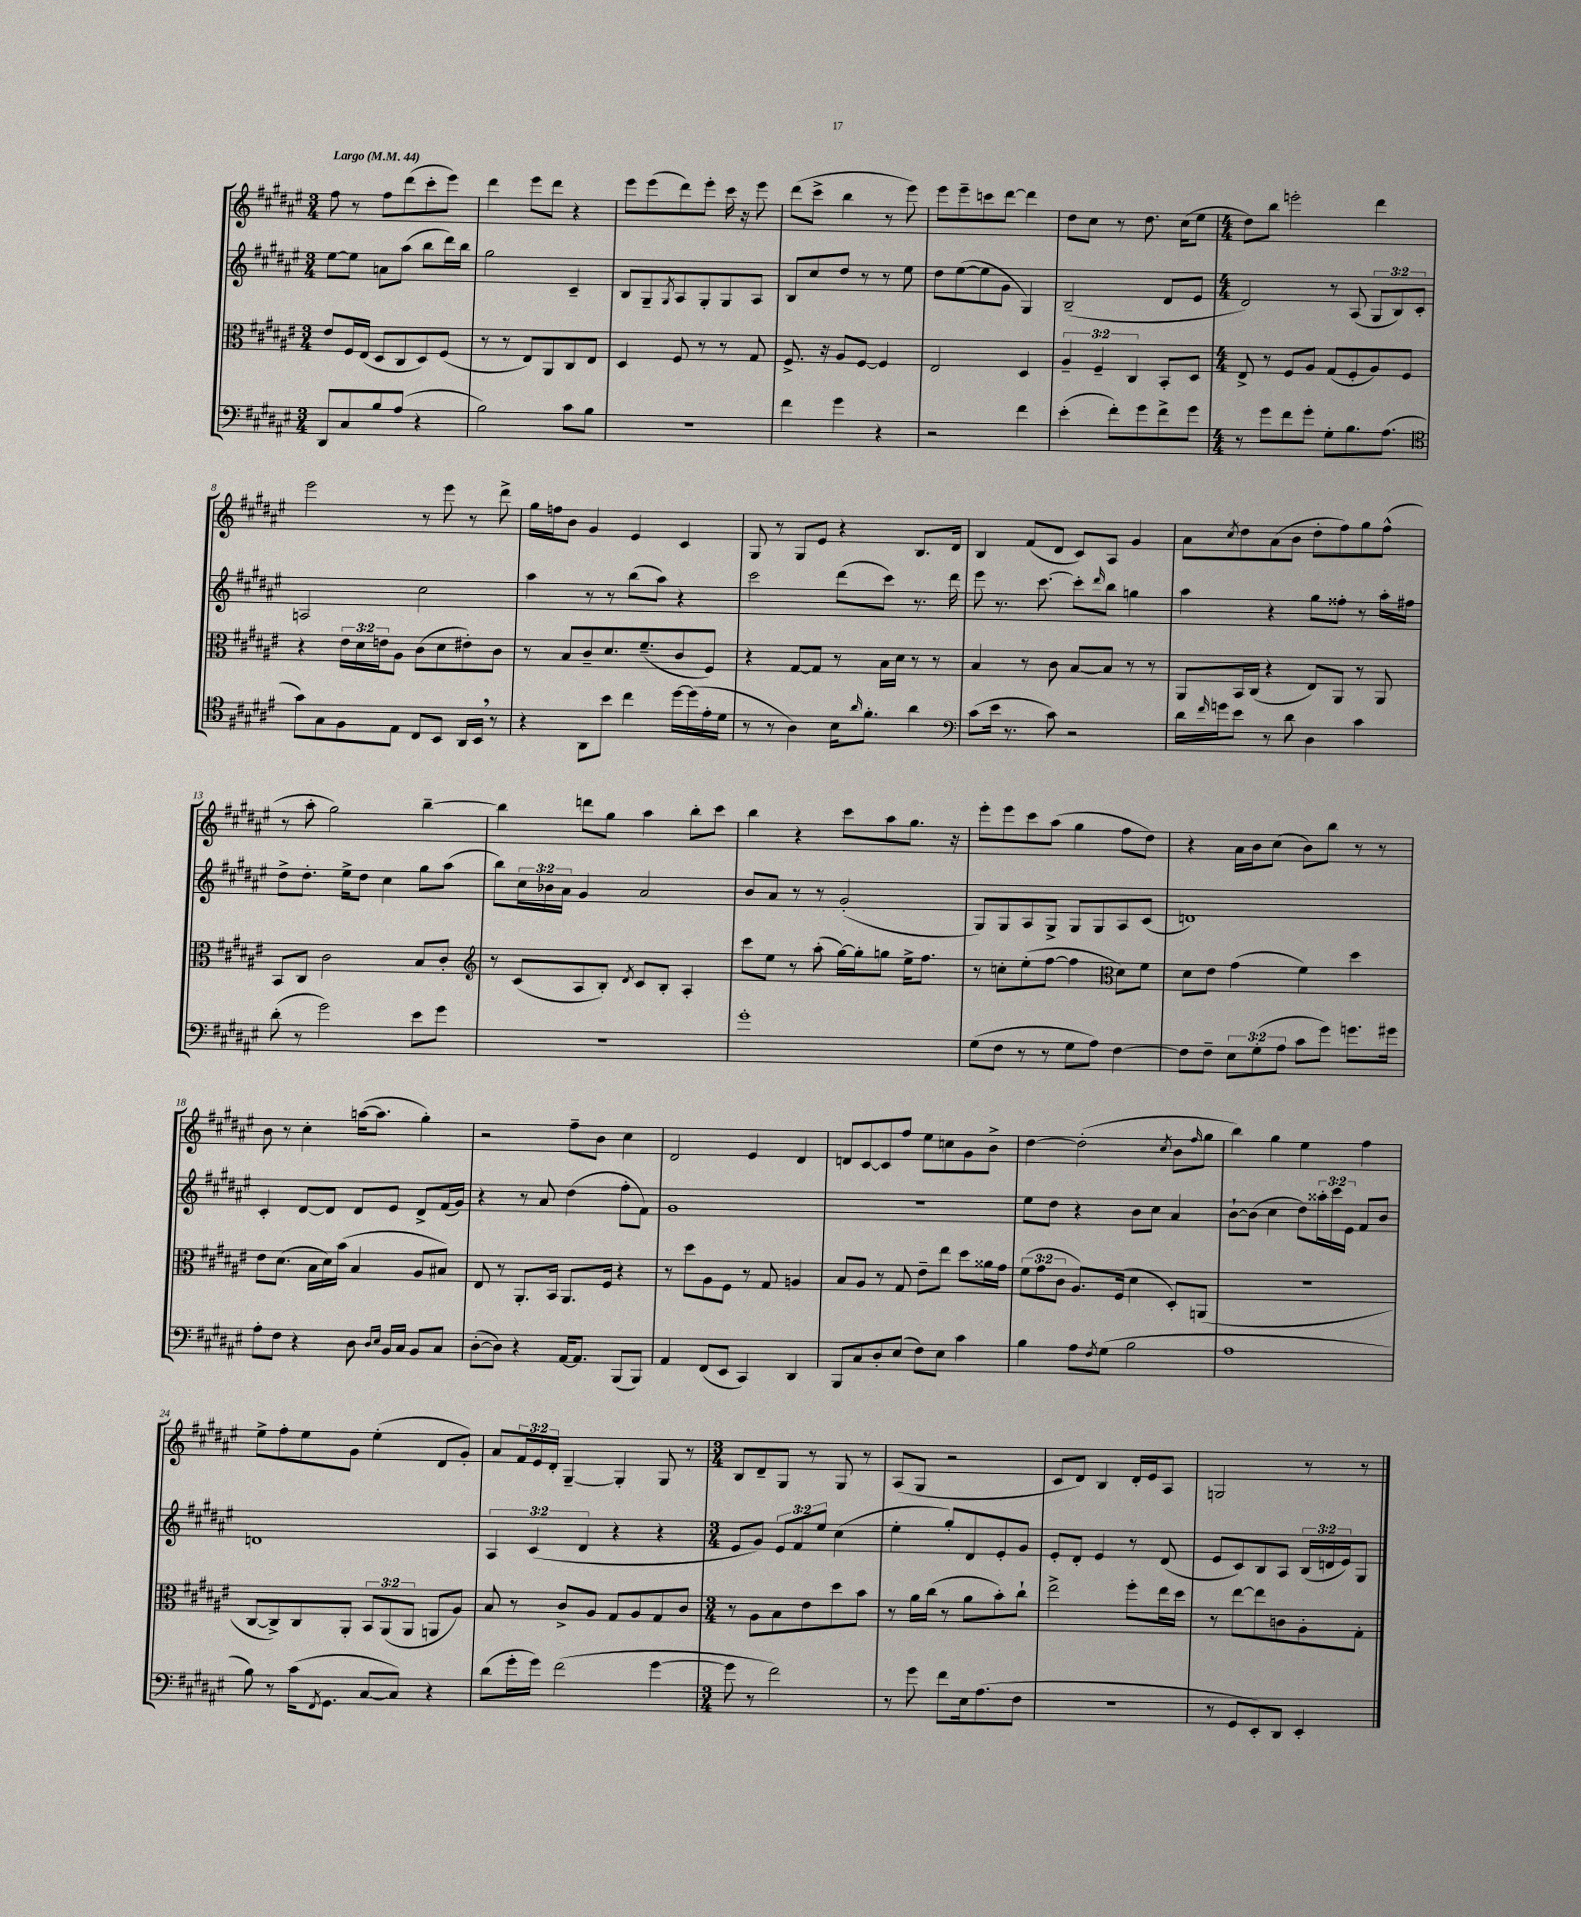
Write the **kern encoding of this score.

**kern	**kern	**kern	**kern
*staff4	*staff3	*staff2	*staff1
*clefF4	*clefC3	*clefG2	*clefG2
*k[f#c#g#d#a#e#]	*k[f#c#g#d#a#e#]	*k[f#c#g#d#a#e#]	*k[f#c#g#d#a#e#]
*M3/4	*M3/4	*M3/4	*M3/4
*MM44	*MM44	*MM44	*MM44
8DD#	8e#	[8ee#	8ff#
8C#	16F#	8ee#]	8r
.	(16E#	.	.
8B	8D#	8a	8ff#
(8A#	8C#	(8aa#	(8ddd#
4r	8D#)	8bb	8ccc#'
.	(8F#	16ddd#)	8eee#)
.	.	16bb	.
=	=	=	=
2B)	8r	2gg#	4ddd#
.	8r	.	.
.	8E#)	.	8eee#
.	8AA#	.	8ddd#
8c#	8C#	4c#~	4r
8B	8E#	.	.
=	=	=	=
2.r	4D#	8B	8eee#
.	.	8G#~	(8eee#
.	.	8qG#	.
.	8F#	8A#	8ddd#)
.	8r	8G#'	8eee#'
.	8r	8G#	16ccc#
.	.	.	16r
.	8G#	8A#	8eee#
=	=	=	=
4f#	8.F#^	8B	(8ddd#
.	.	8cc#	8ccc#^
.	16r	.	.
4g#	8A#	8dd#	4bb
.	[8F#	8r	.
4r	4F#]	8r	8r
.	.	8ee#	8eee#)
=	=	=	=
2r	2E#	8dd#	8eee#
.	.	([8ee#	8eee#~
.	.	8ee#]	8ccc
.	.	8g#	[8ddd#
4f#	4D#	4G#)	4ddd#]
=	=	=	=
(4e#'	6A#~	(2B~	8dd#
.	.	.	8cc#
.	6F#~	.	.
8f#')	.	.	8r
.	6C#	.	.
8g#	.	.	8.dd#
8f#^	8BB'	8d#	.
.	.	.	(16cc#
8g#	8D#	8e#	8ee#
=	=	=	=
*M4/4	*M4/4	*M4/4	*M4/4
8r	8E#^	2d#)	8dd#)
8g#	8r	.	8bb
8f#	8F#	.	2eee'
8g#'	8A#	.	.
8G#'	(8G#	8r	.
8.B	8F#'	(8A#	.
.	8A#)	12G#	4ddd#
(8.A#	.	.	.
.	.	12B)	.
.	8F#	.	.
.	.	12c#'	.
=	=	=	=
*clefC4	*	*	*
8g#)	4r	2A	2eee#
8G#	.	.	.
8F#	24e#	.	.
.	24d#	.	.
.	24e	.	.
8E#	8A#	.	.
8C#	(8c#	2cc#	8r
8BB	8d#	.	8eee#
16AA#	8e#')	.	8r
16BB	.	.	.
8r	8c#	.	8ddd#^
=	=	=	=
4r	8r	4aa#	16gg#
.	.	.	16ff
.	8B	.	8b
8AA#	8c#~	8r	4g#
8b	8.d#	8r	.
4cc#	.	(8bb	4e#
.	(8.f#~	.	.
.	.	8aa#)	.
[16dd#	8c#	4r	4c#
(16dd#]	.	.	.
16e#'	8F#)	.	.
16d#	.	.	.
=	=	=	=
8r	4r	2ccc#	8G#
8r	.	.	8r
4A#)	[8G#	.	8G#
.	8G#]	.	8e#
16B	8r	(8ddd#	4r
16qqa#	.	.	.
8.f#'	.	.	.
.	16B	8ccc#)	.
.	16d#	.	.
4a#	8r	8.r	8.B
.	8r	.	.
.	.	16ddd#	16d#
=	=	=	=
*clefF4	*	*	*
(8c#	4B	8eee#	4B
16e#	.	8.r	.
8.r	.	.	.
.	8r	.	(8f#
.	.	[8.ccc#	.
8c#)	8c#	.	8d#
2r	[8B	8ccc#']	8c#)
.	.	16qqddd#	.
.	8B]	8bb	8A#
.	8r	4gg	4g#
.	8r	.	.
=	=	=	=
16d#	8AA#	4aa#	8a#
16qqf#	.	.	.
16g	.	.	.
.	.	.	8qcc#
8e#	16BB	.	8dd#
.	(16C#	.	.
8r	4r	4r	(8a#
8d#	.	.	8b
4D#	8E#)	8gg#	8dd#'
.	8AA#	8ff##'	8ff#)
4c#	8r	8r	8gg#
.	8AA#	16aa#'	(8ff#^^
.	.	16ff#	.
=	=	=	=
(8d#'	8BB	8dd#^	8r
8r	8C#	8.dd#'	8aa#'
2g#)	2c#	.	2gg#)
.	.	16ee#^	.
.	.	8dd#	.
.	.	4cc#	.
8e#	8B	8gg#	[4bb~
8g#	8c#'	(8aa#	.
=	=	=	=
*	*clefG2	*	*
1r	8r	8bb)	4bb]
.	(8c#	24cc#	.
.	.	24b-	.
.	.	24a#	.
.	8A#	4g#	8ddd
.	8B')	.	8gg#
.	8qd#	.	.
.	8c#	2a#	4aa#
.	8B'	.	.
.	4A#'	.	8bb'
.	.	.	8ccc#
=	=	=	=
1g#'	8ccc#	8b	4bb
.	8ee#	8a#	.
.	8r	8r	4r
.	(8aa#'	8r	.
.	[16gg#)	(2g#'	8ccc#
.	16gg#']	.	.
.	8gg	.	8aa#
.	16ee#^	.	8.gg#
.	8.ff#	.	.
.	.	.	16r
=	=	=	=
(8G#	8r	8G#)	8eee#'
8F#	8cc'	8G#	8eee#
8r	(8ee#'	8A#	8ccc#
8r	[8ff#	8G#^	(8aa#
8G#	4ff#]	8G#	4gg#
8A#)	.	8G#	.
*	*clefC3	*	*
[4F#	8d#)	8A#	8ff#
.	8f#	(8c#	8dd#)
=	=	=	=
8F#]	8d#	1d)	4r
8F#~	8e#	.	.
12E#	(4g#	.	16a#
.	.	.	16b
(12G#'	.	.	.
.	.	.	(8cc#
12A#	.	.	.
8c#	4f#)	.	8b)
8g#)	.	.	8bb
8.g	4dd#	.	8r
.	.	.	8r
16g#	.	.	.
=	=	=	=
8A#'	8e#	4c#'	8b
8F#	(8.d#	.	8r
4r	.	[8d#	4cc#'
.	16B	.	.
.	16d#)	8d#]	.
.	(16b	.	.
8D#	4B	8d#	([16aa
.	.	.	8.aa]
16qqD#	.	.	.
16qqE#	.	.	.
16BB	.	8e#	.
16C#	.	.	.
8BB	8A#	8d#^	4gg#')
8C#	8B#)	(16f#	.
.	.	16g#)	.
=	=	=	=
([8D#'	8E#	4r	2r
8D#])	8r	.	.
4r	8.AA#'	8r	.
.	.	8a#	.
.	16BB	.	.
[16AA#	8.AA#	(4dd#	8ff#~
8.AA#]	.	.	.
.	.	.	8b
.	16F#	.	.
(8BBB	4r	8ff#'	4cc#
8BBB)	.	8f#)	.
=	=	=	=
4AA#	8r	1g#	2d#
.	8dd#	.	.
(8FF#	8A#	.	.
8EE#	8F#	.	.
4CC#)	8r	.	4e#
.	8G#	.	.
4DD#	4A	.	4d#
=	=	=	=
8BBB	8B	1r	8d
8C#	8A#	.	[8c#
8D#'	8r	.	8c#]
(8E#	8G#	.	8ff#
8F#)	8e#~	.	8ee#
8E#	8ee#	.	8cc
4c#	8dd#	.	8g#
.	16a##	.	8b^
.	16g#	.	.
=	=	=	=
4B	(12f#	8ee#	[4dd#
.	12g#	.	.
.	.	8dd#	.
.	12c#	.	.
8A#	8.A#)	4r	(2dd#']
8qF#	.	.	.
(8G#	.	.	.
.	(16F#	.	.
2B	4d#	8b	.
.	.	8cc#	.
.	.	.	8qcc#
.	8D#')	4a#	8b
.	.	.	16qqff#
.	(8AA	.	8gg#
=	=	=	=
1A#	1r	[8b`	4bb)
.	.	(8b]	.
.	.	4cc#	4gg#
.	.	8dd#)	4ee#
.	.	24aa##'	.
.	.	24ccc#	.
.	.	24e#	.
.	.	8f#	4ff#
.	.	8b	.
=	=	=	=
8B)	[8C#	1d	8ee#^
8r	8C#^])	.	8ff#'
(16c#	8C#	.	8ee#
8qFF#	.	.	.
8.GG#	.	.	.
.	8AA#'	.	8g#
[8C#	12BB	.	(4ee#'
.	(12AA#	.	.
8C#])	.	.	.
.	12AA#	.	.
4r	8AA	.	8d#
.	8A#)	.	8g#')
=	=	=	=
(8d#	8B	6A#	8a#
16g#'	8r	.	24f#
.	.	(6c#	24e#
16g#)	.	.	.
.	.	.	24d#'
(2f#	8c#^	.	[4G#~
.	.	6d#	.
.	8A#	.	.
.	8G#	4r	4G#']
.	8A#	.	.
[4g#	8G#	4r	8G#
.	8c#	.	8r
=	=	=	=
*M3/4	*M3/4	*M3/4	*M3/4
8g#]	8r	8e#	8B
8r	8A#	8g#)	8d#~
2f#)	8B	12e#	8G#
.	.	12f#	.
.	8e#	.	8r
.	.	12ee#	.
.	8dd#	(4cc#	8G#
.	8b	.	8r
=	=	=	=
8r	8r	4ee#'	(8A#
8g#	16a#	.	8G#
.	(16cc#	.	.
8f#	8r	8gg#')	2r
16E#	8a#	8d#	.
(8.A#	.	.	.
.	8b')	8e#'	.
8F#	8cc#`	8g#	.
=	=	=	=
2.r	2ee#^	8e#'	8c#
.	.	8d#'	8d#)
.	.	4e#	4B
.	8ff#'	8r	16d#'
.	.	.	16e#
.	16ee#	(8d#	8A#
.	16dd#	.	.
=	=	=	=
8r	8r	8e#	2G
8GG#	[8ee#	8c#)	.
8EE#')	8ee#]	8B	.
8DD#	8c	8A#	.
4EE#'	8A#'	(24B	8r
.	.	24d	.
.	.	24e#)	.
.	8G#'	8G#	8r
==	==	==	==
*-	*-	*-	*-
